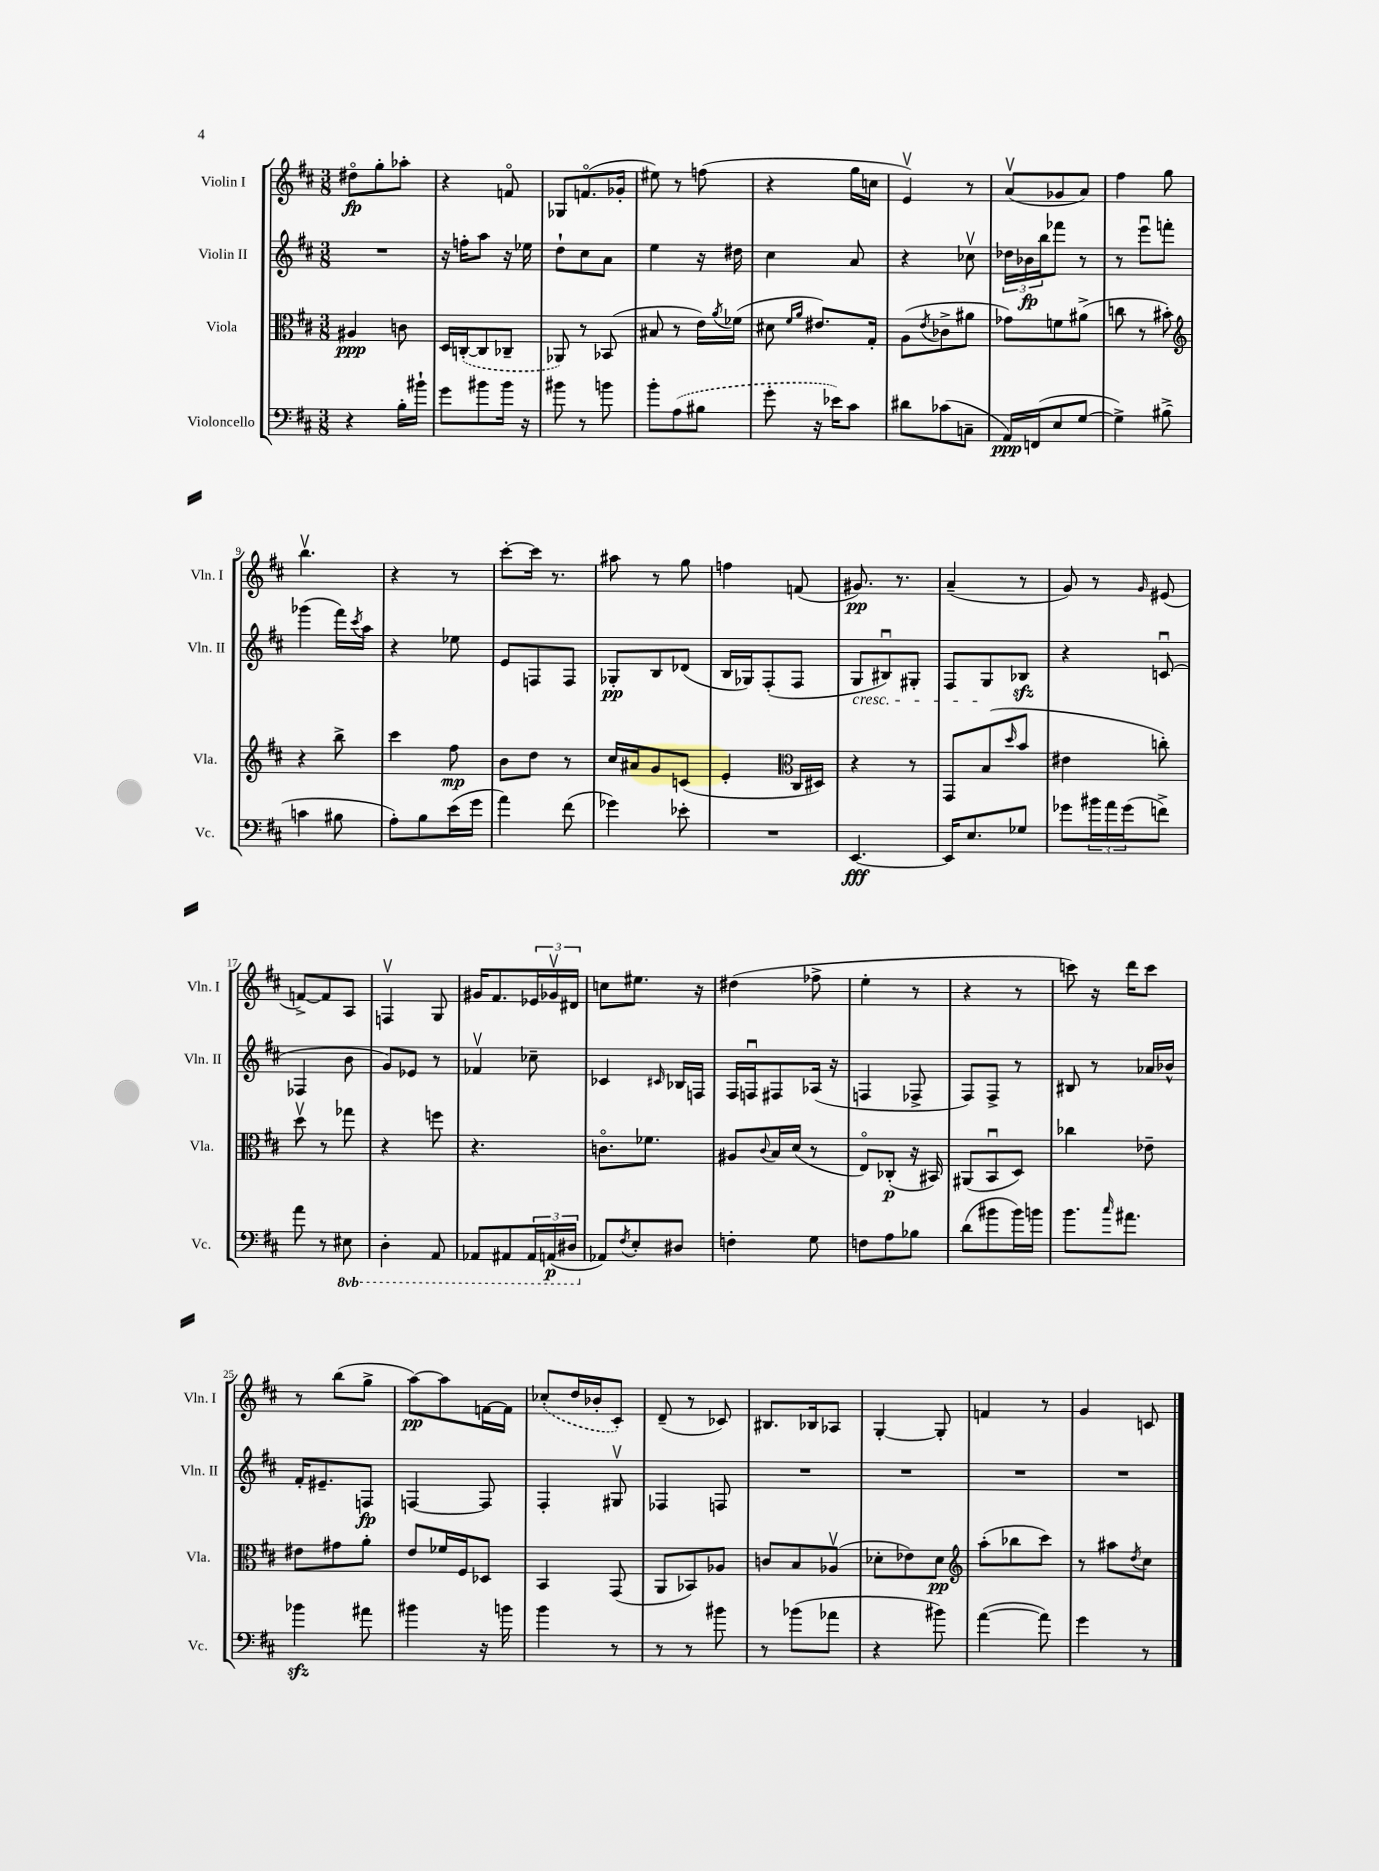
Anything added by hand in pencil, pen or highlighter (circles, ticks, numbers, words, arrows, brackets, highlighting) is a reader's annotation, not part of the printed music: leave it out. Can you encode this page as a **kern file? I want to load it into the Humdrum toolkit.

**kern	**kern	**kern	**kern
*staff4	*staff3	*staff2	*staff1
*clefF4	*clefC3	*clefG2	*clefG2
*k[f#c#]	*k[f#c#]	*k[f#c#]	*k[f#c#]
*M3/8	*M3/8	*M3/8	*M3/8
4r	4A#/	4.r	8dd#o\L
.	.	.	8gg'\
16B'\LL	8c\	.	8aa-'\J
16b#`\JJ	.	.	.
=	=	=	=
8g\L	16D/LL	16r	4r
.	([16C'/J	16ff'\LK	.
8b#\	8C/]	8aa\J	.
16b#\Jk	8C-~/J	16r	8fo/
16r	.	16ee-\	.
=	=	=	=
8b#\	8AA-/)	8dd`\L	8G-/L
8r	8r	8cc#\	(8.fo/
8b\	(8BB-/	8a\J	.
.	.	.	16g-'/Jk
=	=	=	=
8b'\L	8B#/	4ee\	8ee#\)
(8A\	8r	.	8r
8B#\J	16e\LL)	16r	(8ff\
.	8qa/	.	.
.	(16f-\JJ	16dd#\	.
=	=	=	=
8g'\	8d#\	4cc#\	4r
.	16qqf#/LL	.	.
.	16qqa/JJ	.	.
16r	8.e#/L)	.	.
16e-\LK)	.	.	.
8c#\J	.	8a/	16gg\LL
.	16G'/Jk	.	16cc\JJ
=	=	=	=
8d#\L	(8A\L	4r	4ev/)
.	8qe/	.	.
(8c-\	8c-^\	.	.
8C~\J	8a#\J	8cc-v\	8r
=	=	=	=
16AA/LL)	8g-\L)	24dd-\LL	(8av/L
.	.	24b-\	.
(16FF/J	.	.	.
.	.	24bb\J	.
8E/	8f\	8fff-\J	8g-/
[8G/J	(8a#^\J	8r	8a/J)
=	=	=	=
4G^\])	8cc\	8r	4ff#\
.	8r	8eeeu\L	.
(8B#^\	8b#'\)	8fff'\J	8gg\
=	=	=	=
*	*clefG2	*	*
4c\	4r	(4ggg-\	4.bbv\
8B#\	8bb^\	16fff#\LL)	.
.	.	8qccc#/	.
.	.	16aa\JJ	.
=	=	=	=
8A'\L)	4ccc#\	4r	4r
8B\	.	.	.
(16e\L	8ff#\	8ee-\	8r
16g\JJ	.	.	.
=	=	=	=
4a\)	8b\L	8e/L	[8ccc#'\L
.	8dd\J	8F/	16ccc#\]Jk
.	.	.	8.r
(8f#\	8r	8F/J	.
=	=	=	=
4g-\)	16cc#/LL	8G-'/L	8aa#\
.	16a#/J	.	.
.	8g/	8B/	8r
8e-'\	(8c/J	(8d-/J	8gg\
=	=	=	=
4.r	4e'/	16B/LL	4ff\
.	.	16G-/J)	.
.	.	(8F#'/	.
*	*clefC3	*	*
.	16C#/LL	8F#/J	(8f/
.	16D#/JJ)	.	.
=	=	=	=
[4.EE/	4r	8G/L	8.g#/)
.	.	8B#u/)	.
.	.	.	8.r
.	8r	8G#'/J	.
=	=	=	=
16EE/]LK	8GG/L	8F#/L	(4a~/
8.E/	.	.	.
.	(8B/	8G/	.
.	16qqdd/	.	.
8G-/J	8b/J	8B-/J	8r
=	=	=	=
8g-\L	4e#\	4r	8g/)
24b#\L	.	.	8r
24a\	.	.	.
(24g-\J	.	.	.
.	.	.	16qqg/
8f^\J)	8cc'\)	(8cu/	(8e#/
=	=	=	=
8a\	8ddv\	4F-/	[8f^/L)
8r	8r	.	8f/]
8EE#\	8gg-\	8b\	8A/J
=	=	=	=
4DD'\	4r	8g/L)	4Fv/
.	.	8e-/J	.
8AAA/	8ff\	8r	8G/
=	=	=	=
8AAA-/L	4.r	4f-v/	16g#/LK
.	.	.	8.f#/
8AAA#/	.	.	.
24AAA#/L	.	8cc-~\	24e-/L
(24AAA/	.	.	24g-v/
24DD#/JJ	.	.	24d#/JJ
=	=	=	=
8AA-/L)	8.co\L	4c-/	8cc\L
8qF#/	.	.	.
8E'/	.	.	8.ee#\J
.	8.f-\J	.	.
.	.	16qqc#/	.
8D#/J	.	16B-/LL	.
.	.	16F/JJ	16r
=	=	=	=
4F'\	8A#/L	16F#/LL	(4dd#\
.	.	16Fu/J	.
.	8qqc#/	.	.
.	16B/L	8F#/	.
.	(16d/JJ	.	.
8G\	8r	(16A-/Jk	8ff-^\
.	.	16r	.
=	=	=	=
8F\L	8Eo/L)	4F/	4ee'\
8A\	(8C-'/J	.	.
8B-\J	16r	8F-^/	8r
.	16BB#/)	.	.
=	=	=	=
(8d\L	(8AA#/L	8F#/L)	4r
8b#\	8BBu/	8F#^/J	.
16b#\L)	8D/J)	8r	8r
16b\JJ	.	.	.
=	=	=	=
8.b\L	4cc-\	8B#/	8ccc\)
.	.	8r	16r
16qqcc#/	.	.	.
8.a#\J	.	.	16ddd\LK
.	8e-~\	16a-/LL	8ccc\J
.	.	16b-^^/JJ	.
=	=	=	=
4b-\	8e#\L	16f#'/LK	8r
.	.	8.e#~/	.
.	8g#\	.	(8bb\L
8a#\	8a'\J	8F/J	8gg^\J
=	=	=	=
4b#\	8e/L	[4F/	[8aa\L)
.	16f-/L	.	8aa\]
.	16F#/J	.	.
16r	8D-/J	8F/]	[16f\L
16b\	.	.	16f\]JJ
=	=	=	=
4b\	4BB/	4F#'/	(8cc-'/L
.	.	.	16dd/L
.	.	.	16b-'/J
8r	(8GG/	8G#v/	8c#'/J)
=	=	=	=
8r	8AA/L	4F-/	(8d~/
8r	8BB-/)	.	8r
8b#\	8A-/J	8F/	8c-/)
=	=	=	=
8r	8c/L	4.r	8.B#/L
(8b-\L	8B/	.	.
.	.	.	16B-/k
8a-\J	(8A-v/J	.	8A-/J
=	=	=	=
4r	8d-'\L	4.r	[4G'/
.	8e-\)	.	.
8b#\)	8d-\J	.	8G'/]
=	=	=	=
*	*clefG2	*	*
([4a\	(8aa'\L	4.r	4f/
.	8bb-\	.	.
8a\])	8ccc#\J)	.	8r
=	=	=	=
4g\	8r	4.r	4g/
.	8aa#\L	.	.
.	8qdd/	.	.
8r	8cc#\J	.	8c/
==	==	==	==
*-	*-	*-	*-
